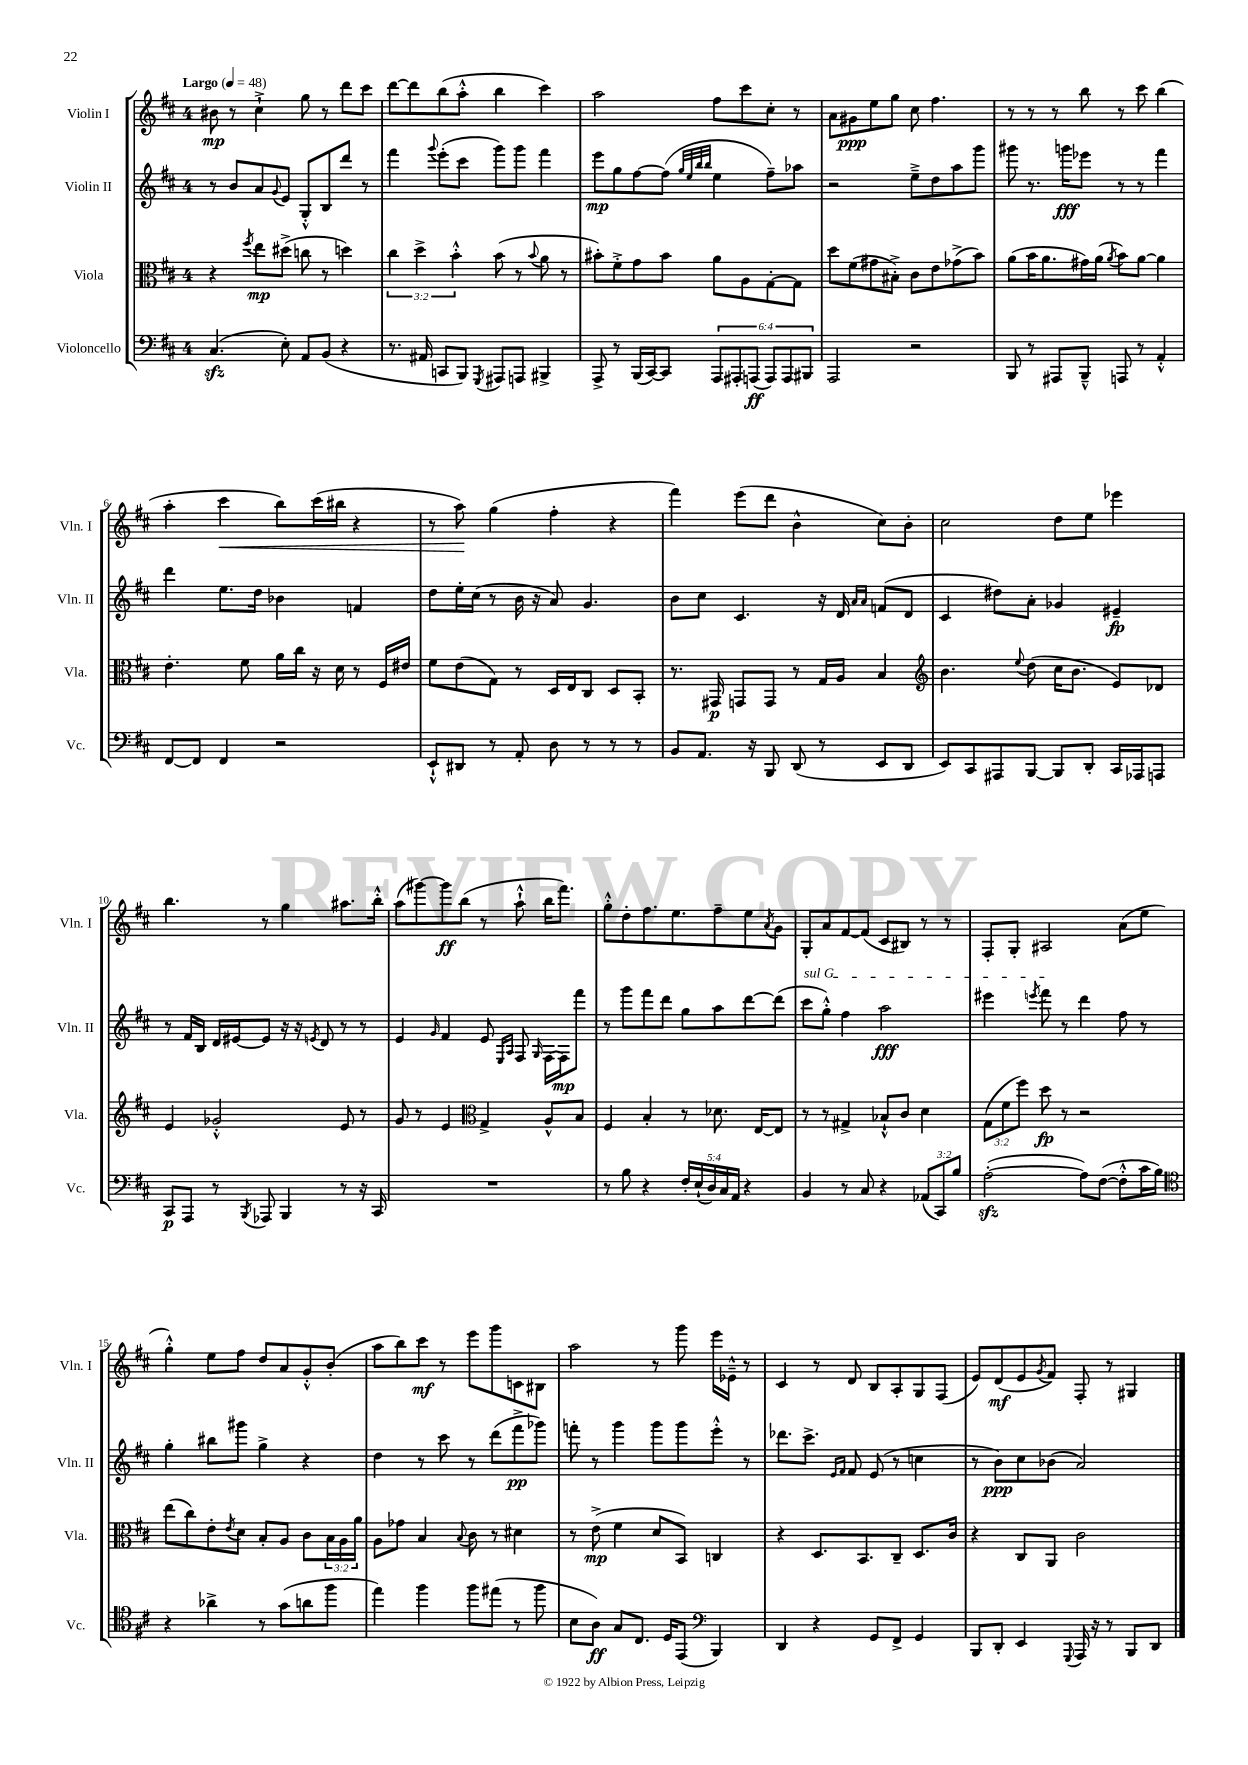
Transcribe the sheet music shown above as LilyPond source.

<<
\new StaffGroup <<
\new Staff = "s0" \with { instrumentName = "Violin I" shortInstrumentName = "Vln. I" } {
    \clef treble \key d \major \once \override Staff.TimeSignature.style = #'single-digit \time 4/4 \tempo "Largo" 4 = 48
    bis'8\mp r8 cis''4-!-> g''8 r8 d'''8 cis'''8 |
    d'''8~ d'''8 b''8( a''8-.-^ b''4 cis'''4) |
    a''2 fis''8 cis'''8 cis''8-. r8 |
    a'8 gis'8\ppp e''8 g''8 cis''8 fis''4. |
    r8 r8 r8 b''8 r8 cis'''8 b''4( |
    a''4-. cis'''4\< b''8) cis'''16( bis''16 r4 |
    r8 a''8\!) g''4( fis''4-. r4 |
    fis'''4) e'''8( d'''8 b'4-^ cis''8) b'8-. |
    cis''2 d''8 e''8 ees'''4 |
    b''4. r8 g''4 ais''8. b''16-.-^ |
    a''8( gis'''8~) gis'''8\ff b''8( r8 a''8-!-^ b''16 fis'''8.) |
    g''8-.-^ d''8-. fis''8. e''8. fis''8-- e''8 \acciaccatura { a'8 } g'8 |
    g8-. a'8 fis'8~ fis'8( cis'8 bis8) r8 r8 |
    fis8-. g8-. ais2 a'8( e''8 |
    g''4-.-^) e''8 fis''8 d''8 a'8 g'8-.-^ b'8-.( |
    a''8 b''8) cis'''8\mf r8 e'''8 g'''8 c'8 bis8 |
    a''2 r8 g'''8 e'''16 ees'16---^ r8 |
    cis'4 r8 d'8 b8 a8-. g8 fis8( |
    e'8) d'8\mf( e'8 \acciaccatura { g'8 } fis'8) fis8-. r8 gis4 \bar "|." |
}
\new Staff = "s1" \with { instrumentName = "Violin II" shortInstrumentName = "Vln. II" } {
    \clef treble \key d \major \once \override Staff.TimeSignature.style = #'single-digit \time 4/4
    r8 b'8 a'8 \appoggiatura { g'8 } e'8 g8-.-^ b8 d'''8 r8 |
    fis'''4 \appoggiatura { g'''8 } e'''8-.( cis'''8 g'''8) g'''8 fis'''4 |
    e'''8\mp g''8 fis''8~ fis''8( \grace { g''32 e''32 b''32 b''32 } e''4 fis''8--) aes''8 |
    r2 e''8---> d''8 a''8 g'''8 |
    gis'''8 r8. g'''16\fff ees'''8 r8 r8 fis'''4 |
    d'''4 e''8. d''16 bes'4 f'4 |
    d''8 e''16-. cis''16( r8 b'16 r16 a'8) g'4. |
    b'8 cis''8 cis'4. r16 d'16 \grace { a'16 a'16 } f'8( d'8 |
    cis'4 dis''8) a'8-. ges'4 eis'4--\fp |
    r8 fis'16 b16 d'16 eis'16~ eis'8 r16 r16 \acciaccatura { e'8 } d'8 r8 r8 |
    e'4 \grace { g'16 } fis'4 e'8 \grace { e16 a16 } fis8 \grace { g16 } fis16~ fis16\mp fis'''8 |
    r8 g'''8 fis'''8 d'''8 g''8 a''8 d'''8~ d'''8( |
    \once \override TextSpanner.bound-details.left.text = \markup { \italic "sul G" } cis'''8\startTextSpan g''8-.-^) fis''4 a''2\fff |
    eis'''4 \acciaccatura { e'''8 } fis'''8\stopTextSpan r8 d'''4 fis''8 r8 |
    g''4-. bis''8 gis'''8 g''4-> r4 |
    d''4 r8 cis'''8 r8 d'''8( fis'''8->\pp ges'''8) |
    f'''8-. r8 g'''4 g'''8 g'''8 e'''8-.-^ r8 |
    des'''8. cis'''8.-> \grace { e'16 fis'16 } fis'8 e'8( r8 c''4 |
    r8 b'8\ppp) cis''8 bes'8( a'2) \bar "|." |
}
\new Staff = "s2" \with { instrumentName = "Viola" shortInstrumentName = "Vla." } {
    \clef alto \key d \major \once \override Staff.TimeSignature.style = #'single-digit \time 4/4 \override Staff.TupletNumber.text = #tuplet-number::calc-fraction-text
    r4 \acciaccatura { fis''8 } e''8\mp dis''8->( c''8 r8 d''4) |
    \tuplet 3/2 { cis''4 d''4-> b'4-.-^ } b'8( r8 \appoggiatura { b'8 } a'8 r8 |
    bis'8-.) fis'8-.-> g'8 bis'8 a'8 a8 g8~-. g8 |
    d''8 fis'8( gis'8 bis8-.->) cis'8 e'8 ges'8->( b'8) |
    a'8( b'16 a'8. gis'16) a'16( \acciaccatura { a'8 } b'8) a'8~ a'4 |
    e'4.-. fis'8 a'16 cis''16 r16 d'16 r8 fis16 eis'16 |
    fis'8 e'8( g8) r8 d16 e16 cis8 d8 b,8-. |
    r8. gis,16\p g,8 g,8 r8 g16 a16 b4 |
    \clef treble b'4. \appoggiatura { e''8 } d''8( cis''16 b'8. e'8) des'8 |
    e'4 ges'2-.-^ e'8 r8 |
    g'8 r8 e'4 \clef alto g4-> a8-^ b8 |
    fis4 b4-. r8 des'8. e16~ e8 |
    r8 r8 gis4-> bes8-!-^ cis'8 d'4 |
    \tuplet 3/2 { g8( fis'8 fis''8) } d''8\fp r8 r2 |
    e''8( cis''8) e'8-. \acciaccatura { e'8 } d'8 b8-. a8 cis'8 \tuplet 3/2 { b16 a16 a'16 } |
    a8 ges'8 b4 \appoggiatura { b8 } cis'8 r8 dis'4 |
    r8 e'8->\mp( fis'4 d'8 b,8) c4 |
    r4 d8. b,8. cis8-- d8. cis'16 |
    r4 cis8 a,8 cis'2 \bar "|." |
}
\new Staff = "s3" \with { instrumentName = "Violoncello" shortInstrumentName = "Vc." } {
    \clef bass \key d \major \once \override Staff.TimeSignature.style = #'single-digit \time 4/4 \override Staff.TupletNumber.text = #tuplet-number::calc-fraction-text
    cis4.\sfz( e8-.) a,8 b,8( r4 |
    r8. ais,16 c,8 b,,8) \acciaccatura { g,,8 } ais,,8 a,,8 bis,,4-> |
    a,,8-> r8 b,,16( cis,16~) cis,8 \tuplet 6/4 { a,,8 ais,,8-. a,,8\ff( a,,8) a,,8 bis,,8 } |
    a,,2 r2 |
    b,,8 r8 ais,,8 b,,8---^ a,,8 r8 a,4-.-^ |
    fis,8~ fis,8 fis,4 r2 |
    e,8-!-^ dis,8 r8 a,8-. d8 r8 r8 r8 |
    b,8 a,8. r16 b,,8 d,8( r8 e,8 d,8 |
    e,8) cis,8 ais,,8 b,,8~ b,,8 d,8-. cis,16 aes,,16 a,,8 |
    cis,8\p a,,8 r8 \acciaccatura { b,,8 } aes,,8 b,,4 r8 r16 cis,16 |
    R1 |
    r8 b8 r4 \tuplet 5/4 { fis16-. e16-!( d16) cis16 a,16 } r4 |
    b,4 r8 cis8 r4 \tuplet 3/2 { aes,8( cis,8) b8 } |
    a2~-.\sfz( a8) fis8~( fis8-.-^ cis'16 b16) |
    \clef tenor r4 aes'4-> r8 g'8( a'8 fis''8 |
    e''4) fis''4 fis''8 eis''8( r8 fis''8 |
    b8 a8\ff) g8 cis8. d16 e,8( \clef bass b,,4) |
    d,4 r4 g,8 fis,8-> g,4 |
    b,,8 d,8-. e,4 \appoggiatura { g,,8 } a,,16 r16 r8 b,,8 d,8 \bar "|." |
}
>>
>>
